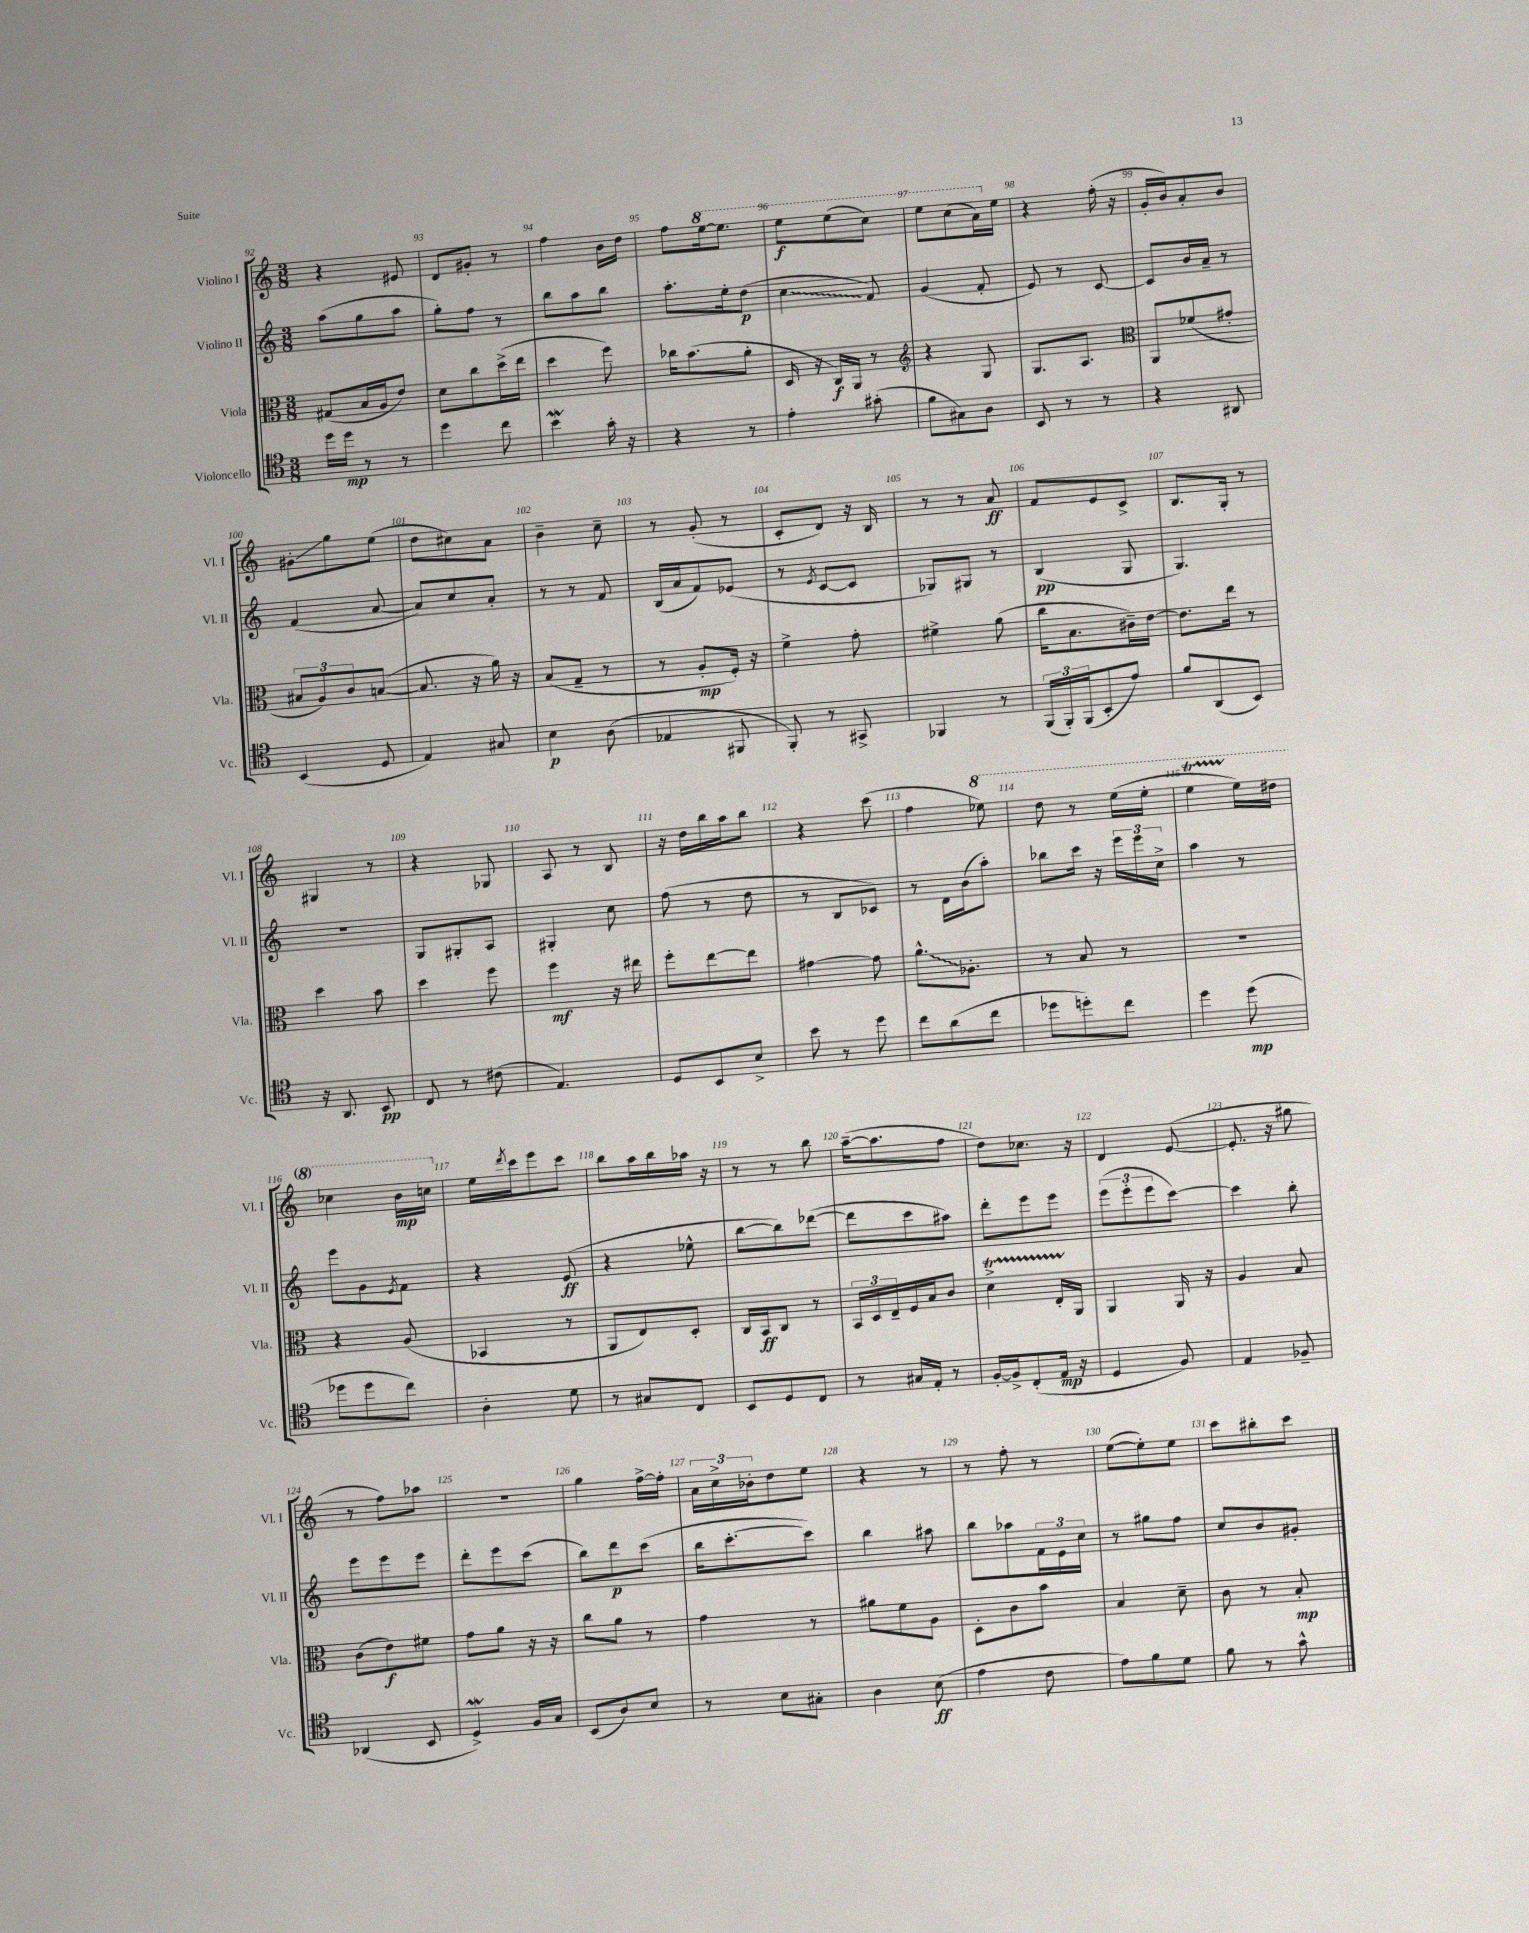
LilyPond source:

<<
\new StaffGroup <<
\new Staff = "s0" \with { instrumentName = "Violino I" shortInstrumentName = "Vl. I" } {
    \clef treble \key c \major \numericTimeSignature \time 3/8
    r4 eis'8 |
    d'8 gis'8-. r8 |
    f''4 b'16 d''16 |
    f''8 \ottava #1 e'''16~ e'''8. |
    e'''8\f e'''8( c'''8) |
    e'''8 c'''8( a''16) \ottava #0 e''16 |
    r4 f''16-.( r16 |
    g'16-. b'16) a'8-. b'8 |
    gis'8-.\glissando g''8 e''8( |
    d''8 cis''8) a'8 |
    b'4-- c''8-- |
    r8 g'8-.( r8 |
    c'8-. d'8) r16 b16 |
    r8 r8 a'8\ff |
    f'8 e'8 c'8-> |
    b8. g16-. r8 |
    gis4 r8 |
    r4 ges8 |
    a8 r8 b8 |
    r16 d''16 b''16 a''16 b''8 |
    r4 c'''8( |
    f''4 \ottava #1 ees'''8) |
    d'''8 r8 e'''16( e'''16-. |
    e'''4\startTrillSpan e'''16\stopTrillSpan) dis'''16 |
    ces'''4 b''16\mp c'''16 \ottava #0 |
    e''16 \acciaccatura { d'''8 } c'''16 e'''8 c'''8 |
    b''8 a''16 b''16 aes''16 r16 |
    r8 r8 b''8 |
    a''16~--( a''8. f''8 |
    d''8) ces''8. r16 |
    d'4 e'8~( |
    e'8.-. r16 gis''8 |
    r8 f''8) aes''8 |
    R4. |
    g''4 f''16~-> f''16-. |
    \tuplet 3/2 { a'16 c''16-> bes'16-. } d''8 e''8 |
    r4 r8 |
    r8 f''8-. r8 |
    e''8~( e''8-.) e''8 |
    c'''8 bis''8-. c'''8 \bar "|." |
}
\new Staff = "s1" \with { instrumentName = "Violino II" shortInstrumentName = "Vl. II" } {
    \clef treble \key c \major \numericTimeSignature \time 3/8
    a''8( g''8 a''8 |
    g''8-.) f''8 r8 |
    b''8 a''8 b''8 |
    a''8.-. e''16-. d''8\p( |
    \once \override Glissando.style = #'zigzag c''4\glissando f'8) |
    g'4( f'8-. |
    e'8) r8 c'8~ |
    c'8 b'16 a'16-- r8 |
    f'4( a'8~ |
    a'8) c''8 a'8-. |
    r8 r8 f'8 |
    b16( a'16 f'8) ees'8( |
    r8 \acciaccatura { e'8 } c'8~ c'8 |
    ges8) gis8 r8 |
    b4\pp( g8 |
    g4.) |
    R4. |
    g8 gis8-. a8 |
    gis4-. c''8 |
    f''8( r8 d''8 |
    r8 b8 ces'8) |
    r8 d'16 b'16( a''8-.) |
    bes''8 c'''16 r16 \tuplet 3/2 { e'''16 e'''16 c''16-> } |
    a''4 r8 |
    e'''8 g'8 \acciaccatura { e'8 } f'8 |
    r4 e'8\ff( |
    r4 ees''8-^ |
    b''8~ b''8) des'''8~( |
    des'''8 c'''8 ais''8) |
    d'''8-. e'''8 e'''8 |
    \tuplet 3/2 { e'''8( e'''8-. e'''8 } c'''8~) |
    c'''4 b''8-. |
    e'''8 e'''8 e'''8 |
    d'''8-. e'''8 c'''8( |
    b''8) d'''8\p c'''8( |
    b''16 c'''8.~-. c'''8) |
    b''4 ais''8 |
    b''8 aes''8 \tuplet 3/2 { f'16 e'16 c''16 } |
    r8 gis''8 f''8 |
    c''8 b'8 gis'8-. \bar "|." |
}
\new Staff = "s2" \with { instrumentName = "Viola" shortInstrumentName = "Vla." } {
    \clef alto \key c \major \numericTimeSignature \time 3/8
    gis8( b16 a16 e'8) |
    d'8 c''8 d''16->( e''16 |
    d''4 f''8) |
    ces''16 b'8.( a'8-. |
    d16 r16 c16\f) a,16 r8 |
    \clef treble r4 g8 |
    g8. a8. |
    \clef alto a,8 fes'8( gis'8-. |
    \tuplet 3/2 { bis8 a8) c'8 } b8~( |
    b8. r16 a'16) r16 |
    b8( g8-- r8 |
    r8 a8-.\mp f16-.) r16 |
    f'4-> g'8-. |
    fis'4-> a'8( |
    c''16 b8. cis'16--) e'16~ |
    e'8. e''16 r8 |
    d''4 b'8 |
    d''4 f''8 |
    f''4\mf r16 eis''16 |
    f''8-. e''8~ e''8 |
    gis'4~ gis'8 |
    \once \override Glissando.style = #'zigzag a'8.-^\glissando aes8.-. |
    r8 b8 r8 |
    R4. |
    r4 a8( |
    bes,4 r8 |
    a,8 e8) d8-. |
    c16 b,16\ff c8 r8 |
    \tuplet 3/2 { b,16 d16 e16-- } f16 b16 c'8 |
    d'4->\startTrillSpan e16-. a,16\stopTrillSpan |
    a,4 a,16 r16 |
    a4 b8 |
    c'8( e'8\f) fis'8 |
    g'8 a'8 r16 r16 |
    c''8 a'8 r8 |
    g'4 r8 |
    ais'8 f'8 a8 |
    d8-. c'8 b'8 |
    b4 d'8-- |
    c'8 r8 b8-.\mp \bar "|." |
}
\new Staff = "s3" \with { instrumentName = "Violoncello" shortInstrumentName = "Vc." } {
    \clef tenor \key c \major \numericTimeSignature \time 3/8
    d''16 d''16\mp r8 r8 |
    d''4 c''8 |
    b'4\mordent g'16-. r16 |
    r4 r8 |
    e'4-. gis'8-.( |
    f'8 gis8) a8 |
    b,8 r8 r8 |
    r4 ais,8 |
    b,4( d8 |
    e4) gis8 |
    b4\p a8( |
    ees4 fis,8 |
    f,8-.) r8 gis,8-> |
    fes,4 r8 |
    \tuplet 3/2 { f,16( f,16-.) f,16( } b,8-. e'8) |
    f'8 a,8( b,8) |
    r16 a,8. b,8\pp |
    c8 r8 cis'8( |
    e4.) |
    d8 b,8 b8-> |
    b'8 r8 d''8 |
    c''8 a'8( c''8 |
    des''8 d''8-.) c''8 |
    d''4 d''8\mp( |
    des''8 des''8 c''8) |
    a4-. d'8 |
    r8 gis8 c8 |
    b,8 d8 c8 |
    r8 gis16 e16-. r8 |
    f16~-. f16-> c8-.( e16\mp r16 |
    d4 f8) |
    e4 fes8-- |
    aes,4( b,8 |
    d4->\mordent) f16 g16 |
    b,8( a8) b8 |
    r8 b8 gis8-. |
    a4 b8\ff( |
    e'4 c'8 |
    e'8) f'8 d'8 |
    f'8 r8 g'8-^ \bar "|." |
}
>>
>>
\layout { \context { \Score currentBarNumber = #92 \override BarNumber.break-visibility = ##(#f #t #t) barNumberVisibility = #all-bar-numbers-visible } }
